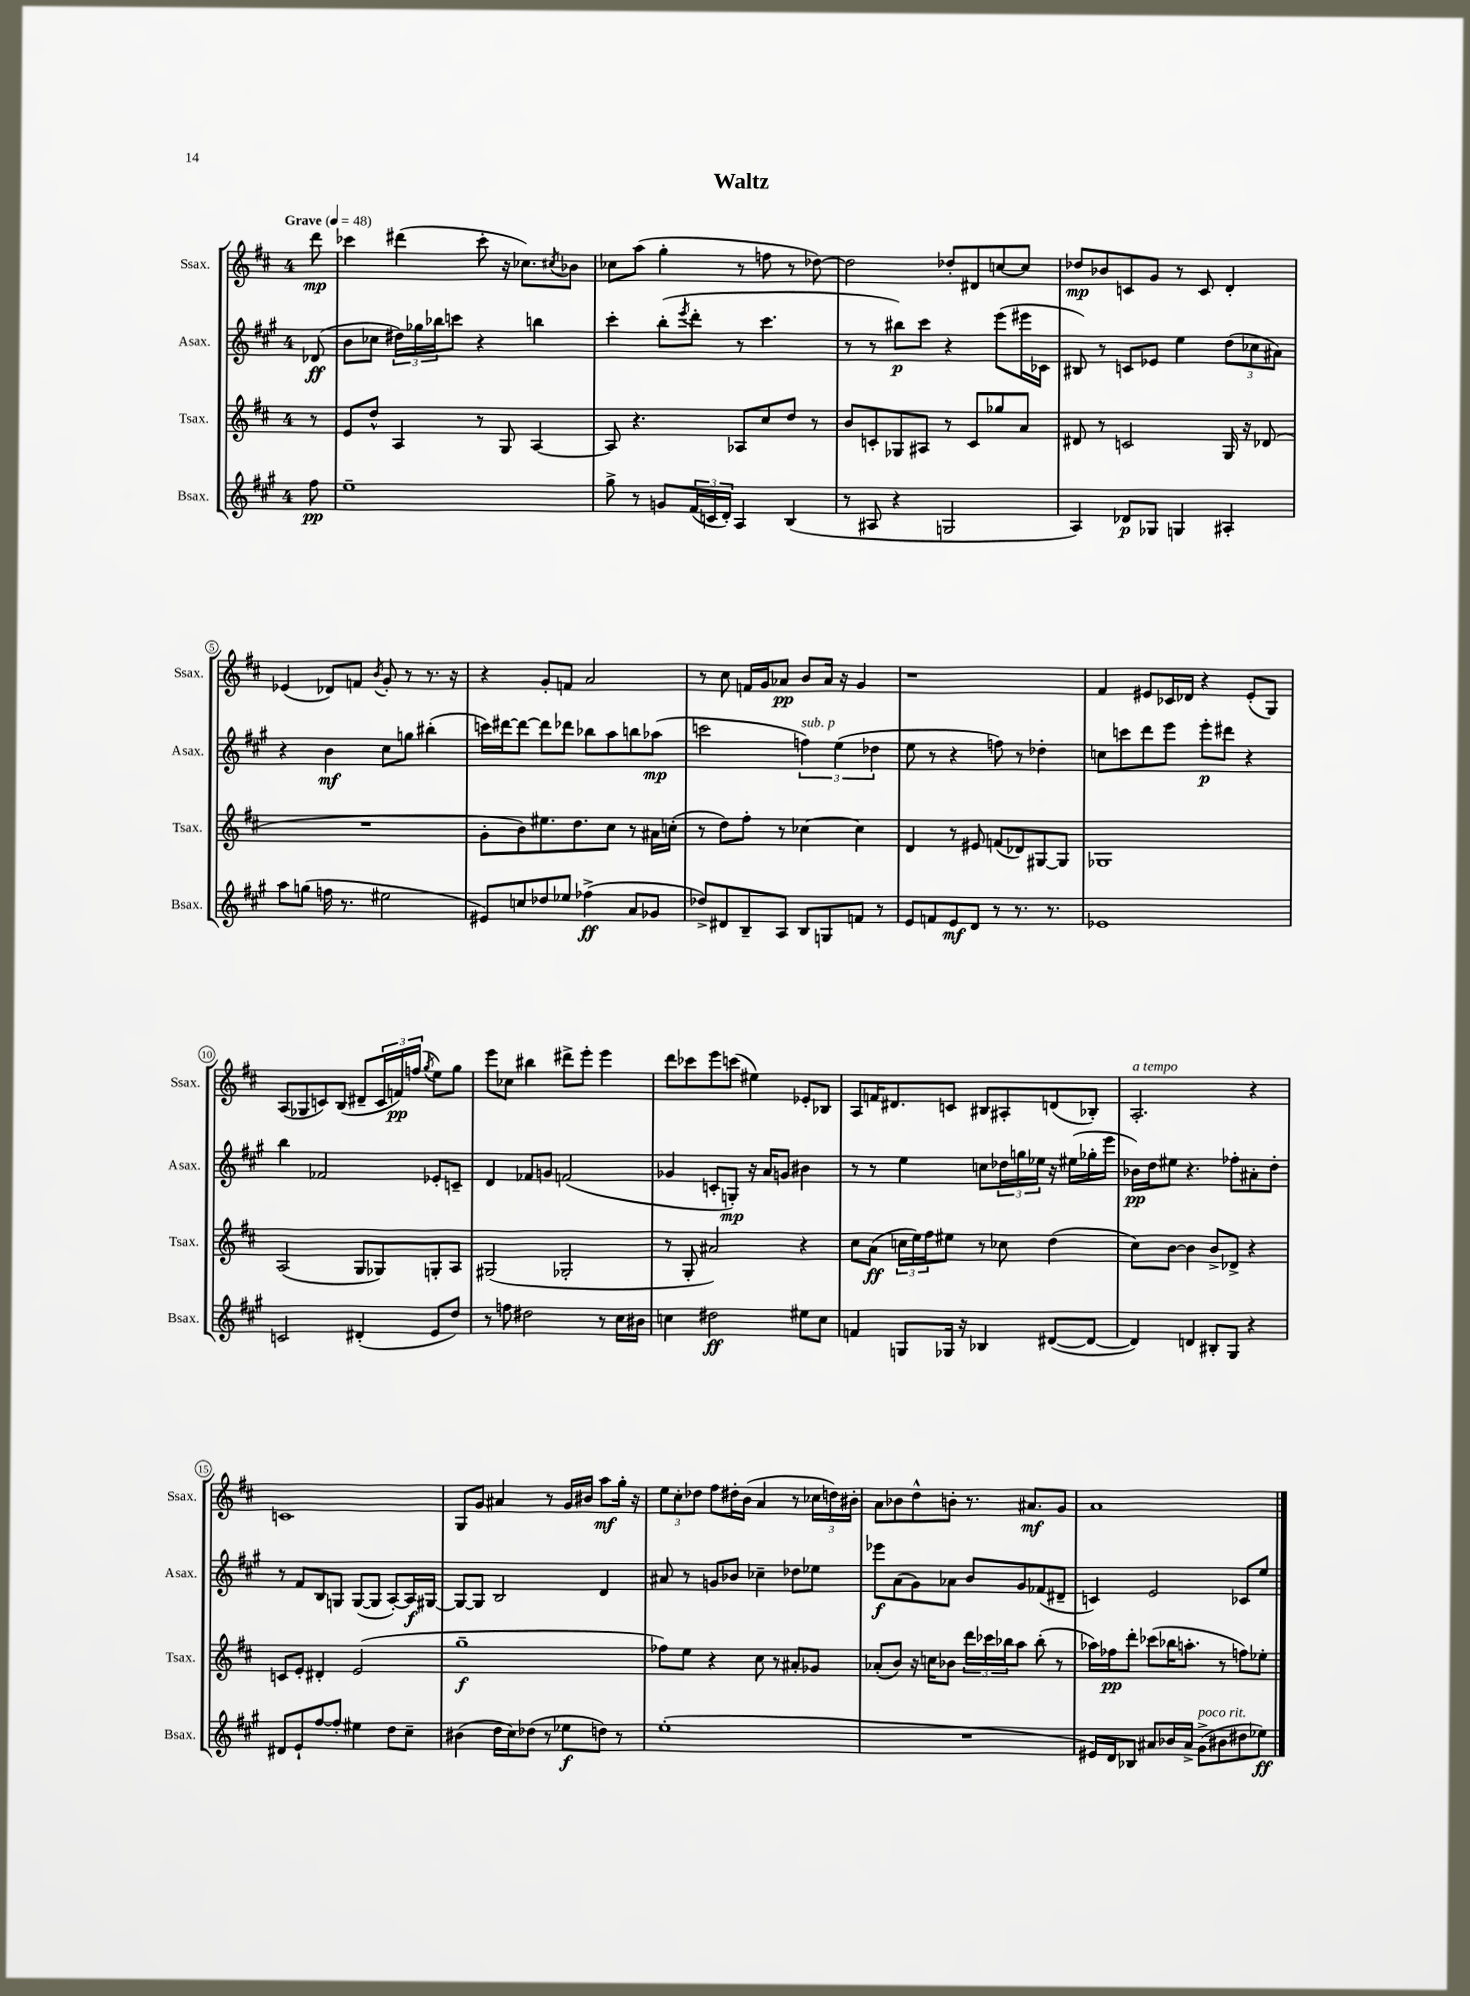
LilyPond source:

\header { title = "Waltz" }
<<
\new StaffGroup <<
\new Staff = "s0" \with { instrumentName = "Ssax." shortInstrumentName = "Ssax." } {
    \clef treble \key d \major \once \override Staff.TimeSignature.style = #'single-digit \time 4/4 \partial 8 \tempo "Grave" 4 = 48
    d'''8\mp |
    ces'''4 dis'''4( ces'''8-. r16 ces''8.) \acciaccatura { cis''8 } bes'8 |
    ces''8 a''8( g''4-. r8 f''8 r8 des''8~) |
    des''2 des''8-. dis'8 c''8~ c''8 |
    des''8\mp bes'8 c'8 g'8 r8 c'8 d'4-. |
    ees'4( des'8) f'8 \acciaccatura { b'8 } g'8-. r8 r8. r16 |
    r4 g'8-. f'8 a'2 |
    r8 cis''8 f'16 g'16 aes'8\pp b'8 aes'16 r16 g'4 |
    r1 |
    fis'4 eis'8 ces'16 des'16 r4 eis'8-.( g8) |
    a8( ges8 c'8) b8( dis'8-- \tuplet 3/2 { c'16 f'16\pp) f''16( } \acciaccatura { g''8 } e''8) g''8 |
    e'''8 ces''8 bis''4 dis'''8-> e'''8-. e'''4 |
    d'''8 ces'''8 e'''8 c'''8( eis''4) ees'8-. bes8 |
    a8 f'16 dis'8. c'8 bis8 ais8-. d'8( bes8-.) |
    a2.-.^\markup { \italic "a tempo" } r4 |
    c'1 |
    g8 g'8 ais'4 r8 g'16 bis'16 a''8\mf g''16-. r16 |
    \tuplet 3/2 { e''8 cis''8-. des''8 } fis''8 dis''16-. b'16( a'4 r8 \tuplet 3/2 { ces''16 d''16) bis'16-. } |
    a'8 bes'8 d''8-^ b'8-. r8. ais'8.\mf g'8 |
    a'1 \bar "|." |
}
\new Staff = "s1" \with { instrumentName = "Asax." shortInstrumentName = "Asax." } {
    \clef treble \key a \major \once \override Staff.TimeSignature.style = #'single-digit \time 4/4 \partial 8
    des'8\ff( |
    b'8 ces''8 \tuplet 3/2 { dis''16) ges''16 bes''16 } c'''8 r4 b''4 |
    cis'''4-. b''8-.( \acciaccatura { e'''8 } d'''8-. r8 cis'''4. |
    r8 r8 bis''8\p) cis'''8 r4 e'''8( eis'''16 ces'16 |
    bis8) r8 c'8 ees'8 e''4 \tuplet 3/2 { d''8( ces''8 ais'8) } |
    r4 b'4\mf cis''8 g''8 bis''4-.( |
    c'''16) dis'''16~ dis'''8~ dis'''8 des'''8 bes''8 a''8 b''8 aes''8\mp( |
    c'''2 \tuplet 3/2 { f''4^\markup { \italic "sub. p" }) e''4( des''4 } |
    e''8 r8 r4 f''8) r8 des''4-. |
    c''8 c'''8 d'''8 e'''8 e'''8-.\p dis'''8 r4 |
    b''4 fes'2 ees'8-. c'8-- |
    d'4 fes'8 g'8 f'2( |
    ges'4 c'8-. g8-.\mp) r16 a'16 g'8 bis'4 |
    r8 r8 e''4 c''8 \tuplet 3/2 { des''16 g''16 ees''16 } r16 eis''16( ges''16-. e'''16 |
    bes'16\pp) d''16 eis''8 r4. fes''8-. ais'8-. d''8-. |
    r8 fis'8 b8 g8 g8~( g8 a8~-.) a16\f gis16~ |
    gis8~ gis8 b2 d'4 |
    ais'8 r8 g'8 bes'8 ces''4-- des''8 ees''8 |
    ees'''8\f a'8( gis'8) aes'8 b'8 gis'8 fes'8( dis'8-- |
    c'4) e'2 ces'8 e''8 \bar "|." |
}
\new Staff = "s2" \with { instrumentName = "Tsax." shortInstrumentName = "Tsax." } {
    \clef treble \key d \major \once \override Staff.TimeSignature.style = #'single-digit \time 4/4 \partial 8
    r8 |
    e'8 d''8-^ a4 r8 g8 a4~ |
    a8 r4. aes8 cis''8 d''8 r8 |
    b'8 c'8-. ges8 ais8 r8 c'8 ges''8 a'8 |
    dis'8 r8 c'2 g16 r16 des'8( |
    R1 |
    g'8-. b'8) eis''8. d''8. cis''8 r8 ais'16 c''16-.( |
    r8 d''8) fis''8-. r8 ces''4~ ces''4 |
    d'4 r8 eis'8 f'8( des'8) gis8~ gis8 |
    ges1 |
    a2( g8 ges8) g8-. a8 |
    gis2( ges2-. |
    r8 g8-. ais'2) r4 |
    cis''8 a'8\ff( \tuplet 3/2 { c''16 e''16) fis''16 } eis''8 r8 ces''8 d''4( |
    cis''8) b'8~ b'4 b'8-> des'8-> r4 |
    c'8 e'8-. dis'4-. e'2( |
    g''1--\f |
    fes''8) e''8 r4 cis''8 r8 ais'8-. ges'8 |
    aes'8-.( b'8) r16 c''16 bes'8 \tuplet 3/2 { d'''16 ces'''16 bes''16 } a''8 bes''8-.( r8 |
    aes''16) fes''16\pp d'''8-. ces'''8( bes''16 a''8.-. r8 f''8) ees''8-. \bar "|." |
}
\new Staff = "s3" \with { instrumentName = "Bsax." shortInstrumentName = "Bsax." } {
    \clef treble \key a \major \once \override Staff.TimeSignature.style = #'single-digit \time 4/4 \partial 8
    fis''8\pp |
    e''1-- |
    gis''8-> r8 g'8 \tuplet 3/2 { fis'16( c'16 d'16-.) } a4 b4( |
    r8 ais8 r4 g2 |
    a4) des'8\p ges8 g4 ais4-. |
    a''8 g''8( f''16 r8. eis''2 |
    eis'8) c''8 des''8 ees''8 fes''4->\ff( a'8 ges'8 |
    des''8->) dis'8 b8-- a8 b8 g8 f'8 r8 |
    e'8 f'8 e'8\mf d'8 r8 r8. r8. |
    ees'1 |
    c'2 dis'4-.( e'8 d''8) |
    r8 f''8 dis''2 r8 cis''16 bis'16 |
    c''4 dis''2\ff eis''8 c''8 |
    f'4 g8 ges16 r16 bes4 dis'8~( dis'8~ |
    dis'4) d'4 bis8-. gis8 r4 |
    dis'8 e'8-! fis''8~ fis''8-. eis''4 d''8 cis''8-- |
    bis'4( d''16 cis''16) des''8( r8 ees''8\f d''8) r8 |
    e''1-.( |
    R1 |
    eis'16) d'16 bes8 ais'8 bes'16 ais'16-> gis'8->^\markup { \italic "poco rit." }( bis'8 dis''8 ees''8\ff) \bar "|." |
}
>>
>>
\layout { \context { \Score \override BarNumber.stencil = #(make-stencil-circler 0.1 0.3 ly:text-interface::print) } }
